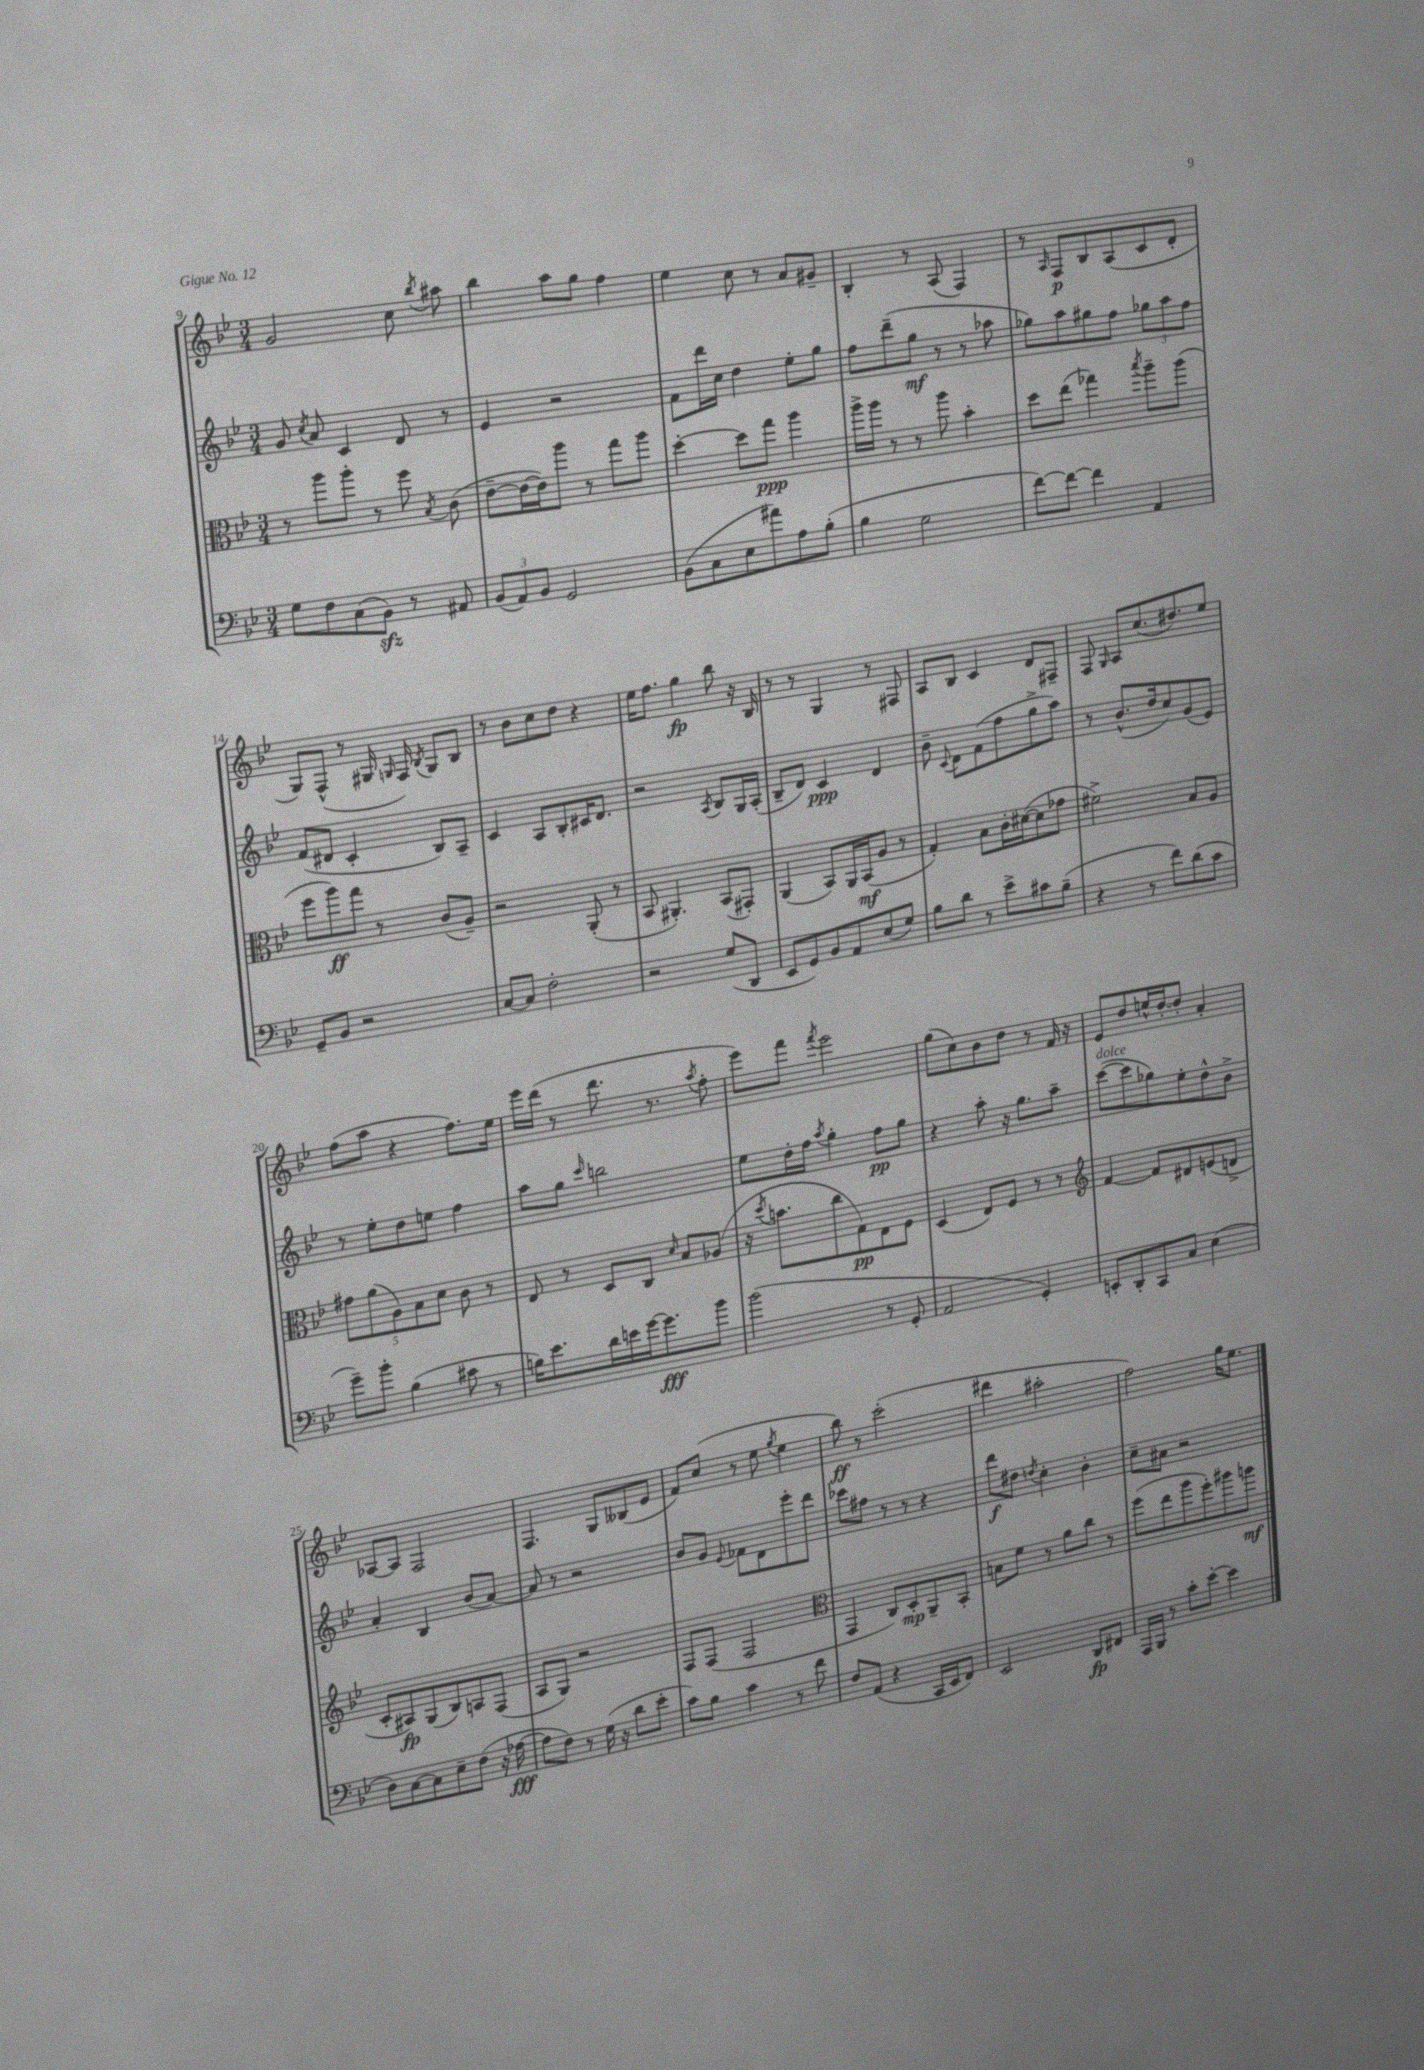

**kern	**dynam	**kern	**dynam	**kern	**dynam	**kern	**dynam
*part4	*part4	*part3	*part3	*part2	*part2	*part1	*part1
*staff4	*staff4	*staff3	*staff3	*staff2	*staff2	*staff1	*staff1
*clefF4	*	*clefC3	*	*clefG2	*	*clefG2	*
*k[b-e-]	*	*k[b-e-]	*	*k[b-e-]	*	*k[b-e-]	*
*M3/4	*	*M3/4	*	*M3/4	*	*M3/4	*
=9	=9	=9	=9	=9	=9	=9	=9
8G\L	.	8r	.	8g/	.	2g/	.
.	.	.	.	8qcc/	.	.	.
8F\	.	8aa\L	.	8a/	.	.	.
(8C\	.	8aa'\J	.	4c/	.	.	.
8BB-zz\J)	.	8r	.	.	.	.	.
8r	.	8ff\	.	8d/	.	8cc\	.
.	.	8qB-/	.	.	.	8qbb-/	.
8AA#X/	.	(8c\	.	8r	.	8aa#X\	.
=10	=10	=10	=10	=10	=10	=10	=10
(12BB-/L	.	[8e-~\L	.	4e-/	.	4bb-\	.
12AA/)	.	.	.	.	.	.	.
.	.	16e-\L_	.	.	.	.	.
12BB-/J	.	.	.	.	.	.	.
.	.	16e-\J])	.	.	.	.	.
2GG/	.	8aa\J	.	2r	.	8aa\L	.
.	.	8r	.	.	.	8gg\J	.
.	.	8gg\L	.	.	.	4ff\	.
.	.	8aa\J	.	.	.	.	.
=11	=11	=11	=11	=11	=11	=11	=11
(8BB-\L	.	[4dd'\	.	8f\L	.	4ee-\	.
8C\	.	.	.	16ddd\L	.	.	.
.	.	.	.	16cc\JJ	.	.	.
8E-\	.	8dd\L]	.	4dd\	.	8cc\	.
8a#X\)	.	8gg\J	ppp	.	.	8r	.
8A\	.	4aa\	.	8ee-'\L	.	8a/L	.
(8B-'\J	.	.	.	8gg\J	.	8g#X~/J	.
=12	=12	=12	=12	=12	=12	=12	=12
4B-\	.	16aa^\LL	.	8ff\L	.	4B-'/	.
.	.	16aa\JJ	.	.	.	.	.
.	.	8r	.	(8ddd~\	.	.	.
2G\	.	8r	.	8gg\J	mf	8r	.
.	.	8aa\	.	8r	.	(8A/	.
.	.	4b-'\	.	8r	.	4F/)	.
.	.	.	.	8aa-X\	.	.	.
=13	=13	=13	=13	=13	=13	=13	=13
[8f\L)	.	8dd\L	.	8gg-X\L)	.	8r	.
.	.	.	.	.	.	16qqA/	.
8f\J_	.	(8ee-\J	.	8aa\	.	8F/L	p
4f\]	.	4gg-X\)	.	8gg#X\	.	8B-/	.
.	.	.	.	8ff\J	.	(8A/	.
.	.	8qbb-/	.	.	.	.	.
4AA/	.	8aa~\L	.	12gg-X\L	.	8c/	.
.	.	.	.	12aa\	.	.	.
.	.	(8aa\J	.	.	.	8d'/J	.
.	.	.	.	12ff\J	.	.	.
!!LO:LB:g=z
=14	=14	=14	=14	=14	=14	=14	=14
8GG~/L	.	8ff\L	.	(8f/L	.	8G/L)	.
8BB-/J	.	8aa\)	ff	8d#X/J	.	(8F^^/J	.
2r	.	8gg\J	.	4c'/	.	8r	.
.	.	8r	.	.	.	16G#X/	.
.	.	.	.	.	.	16qqGn/	.
.	.	.	.	.	.	16F/)	.
.	.	.	.	.	.	8qB-/	.
.	.	(8c/L	.	8B-/L)	.	8G/L	.
.	.	8A~/J)	.	8A~/J	.	8B-/J	.
=15	=15	=15	=15	=15	=15	=15	=15
[8C/L	.	2r	.	4c/	.	8r	.
8C/J]	.	.	.	.	.	8b-\L	.
2F'\	.	.	.	8A/L	.	8cc\	.
.	.	.	.	8B-'/	.	8dd\J	.
.	.	(8AA'/	.	16c#X/K	.	4r	.
.	.	.	.	8.d/J	.	.	.
.	.	8r	.	.	.	.	.
=16	=16	=16	=16	=16	=16	=16	=16
2r	.	8BB-/	.	2r	.	16ee-\KL	.
.	.	.	.	.	.	8.ff\J	.
.	.	4.AA#X'/)	.	.	.	.	.
.	.	.	.	.	.	4gg\	fp
.	.	.	.	8qA/	.	.	.
(8G/L	.	(8BB-/L	.	8B-/L	.	8bb-\	.
8DD/J	.	8GG#X'/J)	.	16G/L	.	16r	.
.	.	.	.	(16A'/JJ	.	16B-/	.
=17	=17	=17	=17	=17	=17	=17	=17
8EE-/L	.	(4AA/	.	8B-~/L	.	8r	.
8GG/)	.	.	.	8d/J)	.	8r	.
8BB-/	.	8BB-/L)	.	4c/	ppp	4G/	.
8AA/	.	16AA/L	.	.	.	.	.
.	.	(16BB-/J	mf	.	.	.	.
(8E-/	.	8A/J	.	4d/	.	8r	.
8G/J)	.	8r	.	.	.	8F#X/	.
=18	=18	=18	=18	=18	=18	=18	=18
8B-\L	.	4G'/)	.	8b-~\	.	8A/L	.
.	.	.	.	8qqc/	.	.	.
8d\J	.	.	.	8d\L	.	8B-/J	.
8r	.	8B-\L	.	(8f\	.	4c/	.
8e-^\L	.	16c'\L	.	8ff\	.	.	.
.	.	([16d#X\J	.	.	.	.	.
8c#X\	.	8d#\]	.	8gg^\	.	8d/L	.
(8B-~\J	.	8g-X\J	.	8aa\J)	.	8F#X~/J	.
=19	=19	=19	=19	=19	=19	=19	=19
4r	.	2f#X^\)	.	8r	.	8F/	.
.	.	.	.	.	.	16qqG/	.
.	.	.	.	(8.b-^^/L	.	8A/L	.
8r	.	.	.	.	.	(8.cc/	.
.	.	.	.	16dd/k	.	.	.
8f\L)	.	.	.	8cc/)	.	.	.
.	.	.	.	.	.	8.dd#X/)	.
(8d\	.	8B-/L	.	(8g/	.	.	.
8c\J	.	8A/J	.	8e-/J)	.	8ee-/J	.
!!LO:LB:g=z
=20	=20	=20	=20	=20	=20	=20	=20
8g~\L)	.	10g#X\L	.	8r	.	(8ff\L	.
.	.	(10a\	.	.	.	.	.
8b-'\J	.	.	.	8ee-'\L	.	8aa\J	.
.	.	10A\)	.	.	.	.	.
(4B-\	.	.	.	8dd\	.	4r	.
.	.	10B-\	.	.	.	.	.
.	.	.	.	8een\J	.	.	.
.	.	10d\J	.	.	.	.	.
8c#X\	.	8c\	.	4ff\	.	8.ff\L)	.
8r	.	8r	.	.	.	.	.
.	.	.	.	.	.	16ee-\Jk	.
=21	=21	=21	=21	=21	=21	=21	=21
16Bn\KL)	.	8E-/	.	8aa\L	.	16eee-\LL	.
8.e-\	.	.	.	.	.	(16ddd\JJ	.
.	.	8r	.	8gg\J	.	8r	.
.	.	.	.	16qqccc/	.	.	.
16d\L	.	8D/L	.	2bbn\	.	8.ddd\	.
16en\	.	.	.	.	.	.	.
[16g\J	.	8C/J	.	.	.	.	.
8.g\]	fff	.	.	.	.	8.r	.
.	.	16qqd/	.	.	.	.	.
.	.	8B-/L	.	.	.	.	.
.	.	.	.	.	.	8qaa/	.
8b-\J	.	(8A-X/J	.	.	.	8ff'\	.
=22	=22	=22	=22	=22	=22	=22	=22
(2b-\	.	16r	.	8ee-\L	.	8eee-\L)	.
.	.	8qdd/	.	.	.	.	.
.	.	8.bn\L	.	.	.	.	.
.	.	.	.	16dd'\L	.	8fff\J	.
.	.	.	.	16ff\JJ	.	.	.
.	.	.	.	8qaa/	.	8qfff/	.
.	.	8cc\	.	4gg'\	.	2eee-\	.
.	.	8G\)	pp	.	.	.	.
8r	.	8E-\	.	8ff\L	pp	.	.
8GG'/	.	8F\J	.	8gg\J	.	.	.
=23	=23	=23	=23	=23	=23	=23	=23
2AA/	.	(4D/	.	4r	.	(8gg\L	.
.	.	.	.	.	.	8cc\)	.
.	.	8E-/L)	.	8aa'\	.	8b-\	.
.	.	8F/J	.	16r	.	8dd\J	.
.	.	.	.	8.gg\L	.	.	.
4GG'/)	.	8r	.	.	.	8r	.
.	.	8r	.	8aa~\J	.	16f/	.
.	.	.	.	.	.	16r	.
=24	=24	=24	=24	=24	=24	=24	=24
*	*	*clefG2	*	*	*	*	*
!	!	!	!	!LO:TX:a:i:t=dolce	!	!	!
8EEn'/L	.	[4f/	.	([8ccc\L	.	8e-/L	.
8DD'/	.	.	.	8ccc\]	.	8dd/	.
8CC/	.	8f/L]	.	8gg-X\)	.	16een^^/L	.
.	.	.	.	.	.	[16dd'/J	.
8C/J	.	8d#X/	.	8ee-'\	.	8dd'/J]	.
(4E-\	.	(8en/	.	8dd^^\	.	4a'/	.
.	.	8dn^/J	.	8b-^\J	.	.	.
!!LO:LB:g=z
=25	=25	=25	=25	=25	=25	=25	=25
8D\L)	.	8c'/L	.	4a'/	.	[8A-X/L	.
[8C\	.	8A#X/)	fp	.	.	8A-/J]	.
8C\]	.	(8G/	.	4B-/	.	2F/	.
8E-~\	.	8B-/)	.	.	.	.	.
(8F\J	.	8An/	.	(8b-/L	.	.	.
16r	.	(8F/J	.	[8a/J)	.	.	.
[16A-X\	fff	.	.	.	.	.	.
=26	=26	=26	=26	=26	=26	=26	=26
8A-\L]	.	8A/L	.	8a/]	.	4.F/	.
8F\J)	.	8G/J)	.	8r	.	.	.
8r	.	2r	.	2r	.	.	.
(16G\	.	.	.	.	.	8G/L	.
16r	.	.	.	.	.	.	.
8d\L	.	.	.	.	.	(8B--X/	.
8e-'\J	.	.	.	.	.	8e-/J	.
=27	=27	=27	=27	=27	=27	=27	=27
8c\L)	.	8F/L	.	8b-/L	.	8f/L)	.
8B-\J	.	(8F/J	.	8g/J	.	(8cc/J	.
.	.	.	.	8qqe-/	.	.	.
4c\	.	2F/	.	8f-X\L	.	8r	.
.	.	.	.	8d\	.	8ee-\	.
.	.	.	.	.	.	8qgg/	.
8r	.	.	.	8eee-'\	.	4ee-\	.
8f\	.	.	.	8ddd\J	.	.	.
=28	=28	=28	=28	=28	=28	=28	=28
*	*	*clefC3	*	*	*	*	*
8F/L	.	4GG/	.	8ccc-X\L	.	8bb-\)	ff
(8AA/J	.	.	.	8ff#X\J	.	8r	.
4r	.	8C/L)	.	8r	.	(2ccc'\	.
.	.	8D'/	mp	8r	.	.	.
16CC/LL	.	8AA~/	.	4r	.	.	.
16EE-/J	.	.	.	.	.	.	.
8FF/J)	.	8BB-'/J	.	.	.	.	.
=29	=29	=29	=29	=29	=29	=29	=29
2EE-/	.	8Bn\L	.	8ddd\L	f	4ddd#X\	.
.	.	8f\J	.	8dd#X\J	.	.	.
.	.	.	.	8qddn/	.	.	.
.	.	8r	.	4cc'\	.	2aa#X'\	.
.	.	8a\L	.	.	.	.	.
8DD/L	fp	8cc\J	.	4b-'\	.	.	.
8FF#X/J	.	8r	.	.	.	.	.
=30	=30	=30	=30	=30	=30	=30	=30
16AAA/LL	.	(8ff\L	.	8cc~\L	.	2ff\)	.
16BBB-/JJ	.	.	.	.	.	.	.
8r	.	8ee-\	.	8a#X\J	.	.	.
8c'\L	.	8aa\	.	2r	.	.	.
[8e-'\J	.	8ff'\)	.	.	.	.	.
4e-\]	.	8aa#X\	.	.	.	16gg\KL	.
.	.	.	.	.	.	8.ee-\J	.
.	.	8aan\J	mf	.	.	.	.
==	==	==	==	==	==	==	==
*-	*-	*-	*-	*-	*-	*-	*-
